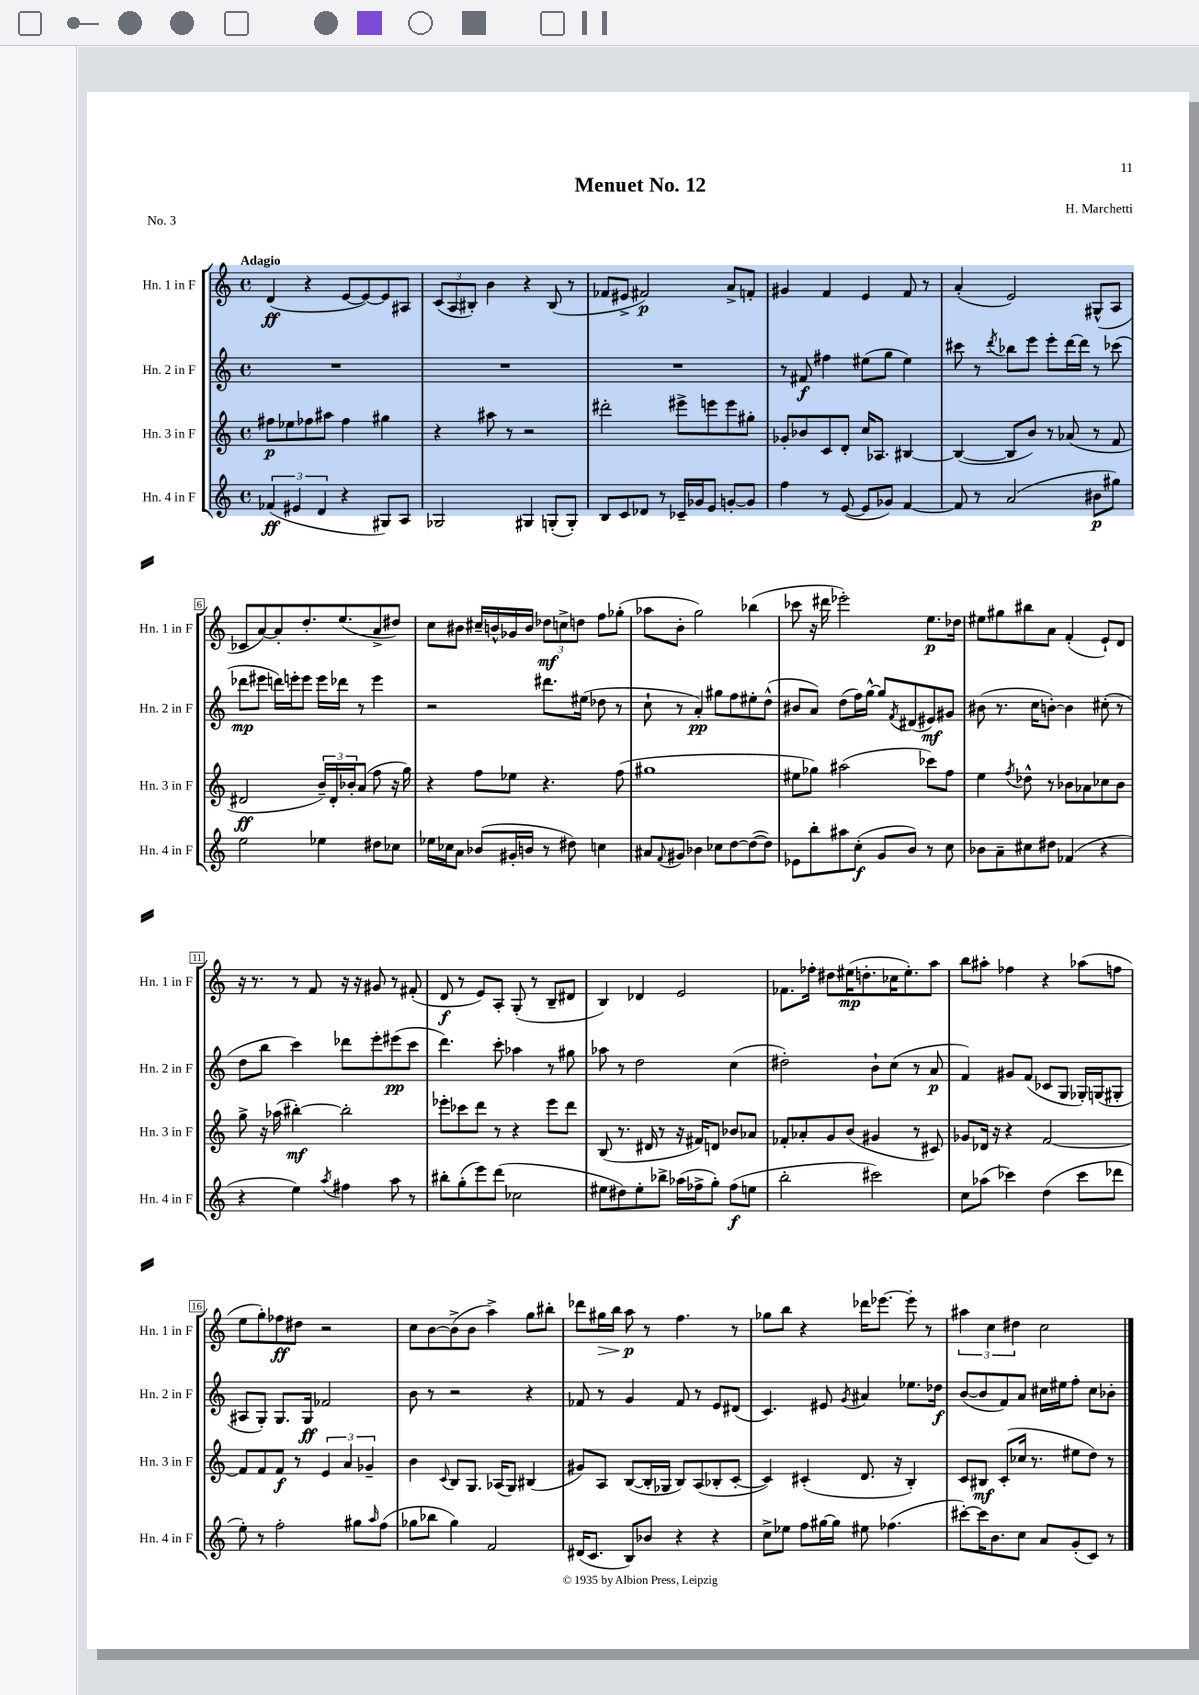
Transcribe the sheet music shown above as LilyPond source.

\header { title = "Menuet No. 12" composer = "H. Marchetti" piece = "No. 3" }
<<
\new StaffGroup <<
\new Staff = "s0" \with { instrumentName = "Hn. 1 in F" shortInstrumentName = "Hn. 1 in F" } {
    \clef treble \key c \major \defaultTimeSignature \time 4/4 \tempo "Adagio"
    d'4\ff( r4 e'8~ e'8~) e'8 ais8 |
    \tuplet 3/2 { c'8( a8 bis8-.) } b'4 r4 bis8( r8 |
    fes'8 eis'8-> fis'2\p) a'8-> f'8-. |
    gis'4 f'4 e'4 f'8 r8 |
    a'4-.( e'2) gis8-^( a8 |
    ces'8 a'8~) a'8-. d''8.-. e''8.( a'8-> dis''8) |
    c''8 bis'8 cis''16-- b'16-^ ges'16 b'16 \tuplet 3/2 { des''8\mf c''8-> d''8 } f''8 ges''8-.( |
    aes''8 b'8-. g''2) bes''4( |
    ces'''8 r16 dis'''16 ees'''2-.) e''8.\p des''16 |
    eis''8 gis''8 bis''8 a'8 f'4-.( e'8-!) d'8 |
    r16 r8. r8 f'8 r16 r16 gis'8 r8 fis'8-.( |
    d'8\f r8 e'8) a8-. g8-.( r8 b8-- dis'8 |
    b4) des'4 e'2 |
    fes'8. fes''16-. dis''8 eis''16\mp( d''8.-. ces''16 eis''8.-.) a''8 |
    b''8 ais''8-. fes''4 r4 aes''8( f''8 |
    e''8 g''8-.) fes''8\ff dis''8 r2 |
    c''8 b'8~ b'8->( b'8 a''4->) g''8 bis''8-. |
    des'''8 gis''16\> b''16 a''8\p\! r8 f''4. r8 |
    ges''8 b''8 r4 des'''16 ees'''8.~ ees'''8-. r8 |
    \tuplet 3/2 { ais''4 c''4 dis''4 } c''2 \bar "|." |
}
\new Staff = "s1" \with { instrumentName = "Hn. 2 in F" shortInstrumentName = "Hn. 2 in F" } {
    \clef treble \key c \major \defaultTimeSignature \time 4/4
    R1 |
    R1 |
    R1 |
    r8 fis'8\f fis''4 eis''8( g''8 eis''4) |
    cis'''8 r8 \acciaccatura { d'''8 } bes''8 e'''8 e'''8-. d'''16~ d'''16 r8 ces'''8( |
    des'''8\mp eis'''8 d'''16) e'''16-. e'''8 e'''16 des'''16 r8 e'''4 |
    r2 dis'''8. eis''16( des''8 r8 |
    c''8-! r8 a'4-.\pp) gis''8 f''8 eis''8-. d''8-^( |
    bis'8 a'8) d''8( f''16) g''16~-^ g''8 \acciaccatura { f'8 } dis'8( eis'8\mf) gis'8 |
    bis'8( r8. c''16 b'8~-.) b'4 cis''8-.( r8 |
    d''8 b''8 c'''4) des'''8 e'''8-. eis'''8\pp( c'''8 |
    d'''4.) c'''8-. aes''4 r8 gis''8 |
    aes''8 r8 d''2 c''4( |
    dis''2-.) b'8-! c''8( r8 a'8\p |
    f'4) gis'8 f'8( ces'8 g8 ges16-.) g16( gis8-. |
    ais8 g8-.) g8. g16\ff fes'2 |
    b'8 r8 r2 r4 |
    fes'8 r8 g'4 fes'8 r8 e'8 dis'8( |
    c'4.) eis'8 \acciaccatura { g'8 } ais'4 ees''8. des''16\f |
    b'8~( b'8 f'8) a'8 cis''16 eis''16 f''8-. cis''8 bes'8-. \bar "|." |
}
\new Staff = "s2" \with { instrumentName = "Hn. 3 in F" shortInstrumentName = "Hn. 3 in F" } {
    \clef treble \key c \major \defaultTimeSignature \time 4/4
    fis''8\p ees''8 fes''8 ais''8 fes''4 gis''4 |
    r4 ais''8 r8 r2 |
    dis'''2-. eis'''8-> e'''8 e'''8 gis''8-. |
    ges'8-. bes'8 c'8 d'8-. c''16 aes8. bis4~ |
    bis4~( bis8 b'8) r8 aes'8( r8 f'8 |
    dis'2\ff \tuplet 3/2 { b'16--) dis'16-. bes'16-. } a'8( f''8 r16 g''16) |
    r4 f''8 ees''8 r4. f''8( |
    gis''1 |
    eis''8 ges''8) ais''2( ces'''8) f''8 |
    e''4 \acciaccatura { f''8 } des''8-^ r8 bes'8 aes'8 ces''8 bes'8 |
    g''8-> r16 aes''16( bis''4~-.\mf) bis''2-. |
    ees'''8-. ces'''8 d'''8 r8 r4 ees'''8 d'''8 |
    b8( r8. dis'16 r8 r16 fis'16) d'8 bes'8 aes'8 |
    fes'8-. aes'8-. g'8 b'8( gis'4 r8 cis'8) |
    ges'8 des'16 r16 r4 f'2~ |
    f'8 f'8 f'8\f r8 \tuplet 3/2 { e'4 a'4 ges'4-- } |
    b'4 \appoggiatura { c'8 } b8 g8. aes16( g8) bis4( |
    gis'8) a8 b8~( b16-. ges16 b8) a8( bes8-. c'8~-. |
    c'4) cis'4-.( d'8. r16 b4-.) |
    c'8 bis8\mf c'8-.( ces''16 r8. eis''8 d''8) r8 \bar "|." |
}
\new Staff = "s3" \with { instrumentName = "Hn. 4 in F" shortInstrumentName = "Hn. 4 in F" } {
    \clef treble \key c \major \defaultTimeSignature \time 4/4
    \tuplet 3/2 { fes'4\ff( eis'4 d'4 } r4 gis8) a8 |
    ges2 gis4 g8-.( g8-.) |
    b8 c'8 des'8 r8 ces'16-- ges'16 e'8 g'8~-. g'8 |
    f''4 r8 e'8~( e'8 ges'8) f'4~ |
    f'8 r8 a'2( bis'8\p gis''8) |
    e''2 ees''4 dis''8 ces''8 |
    ees''16 ces''16 a'8 bes'8( gis'16-. b'16 r8 dis''8) c''4 |
    ais'8 \appoggiatura { f'8 } gis'8 bes'4 ces''8 d''8~ d''8~( d''8) |
    ees'8 b''8-. ais''8 c''8-.\f( g'8 b'8) r8 c''8 |
    bes'8 a'8-- cis''8 dis''8 fes'4( r4 |
    r4 e''4) \acciaccatura { a''8 } fis''4 a''8 r8 |
    bis''8-. g''8-.( e'''8) d'''8( ces''2 |
    eis''8 dis''8) eis''8-. bes''8-> aes''16( fes''16-> g''8-.) fes''8\f( e''8 |
    b''2-. cis'''2) |
    c''8 aes''8( ces'''4) d''4( ces'''8 des'''8 |
    e''8-.) r8 f''2-. gis''8 \grace { a''16 } f''8( |
    ges''8 bes''8 ges''4) f'2 |
    dis'16( c'8. b8) bes'8 r4 r4 |
    c''8-> ees''8 f''8 gis''16~ gis''16 eis''8 fes''4.( |
    cis'''8~-.) cis'''16 b'8. c''8 a'8 g'8-.( c'8) r8 \bar "|." |
}
>>
>>
